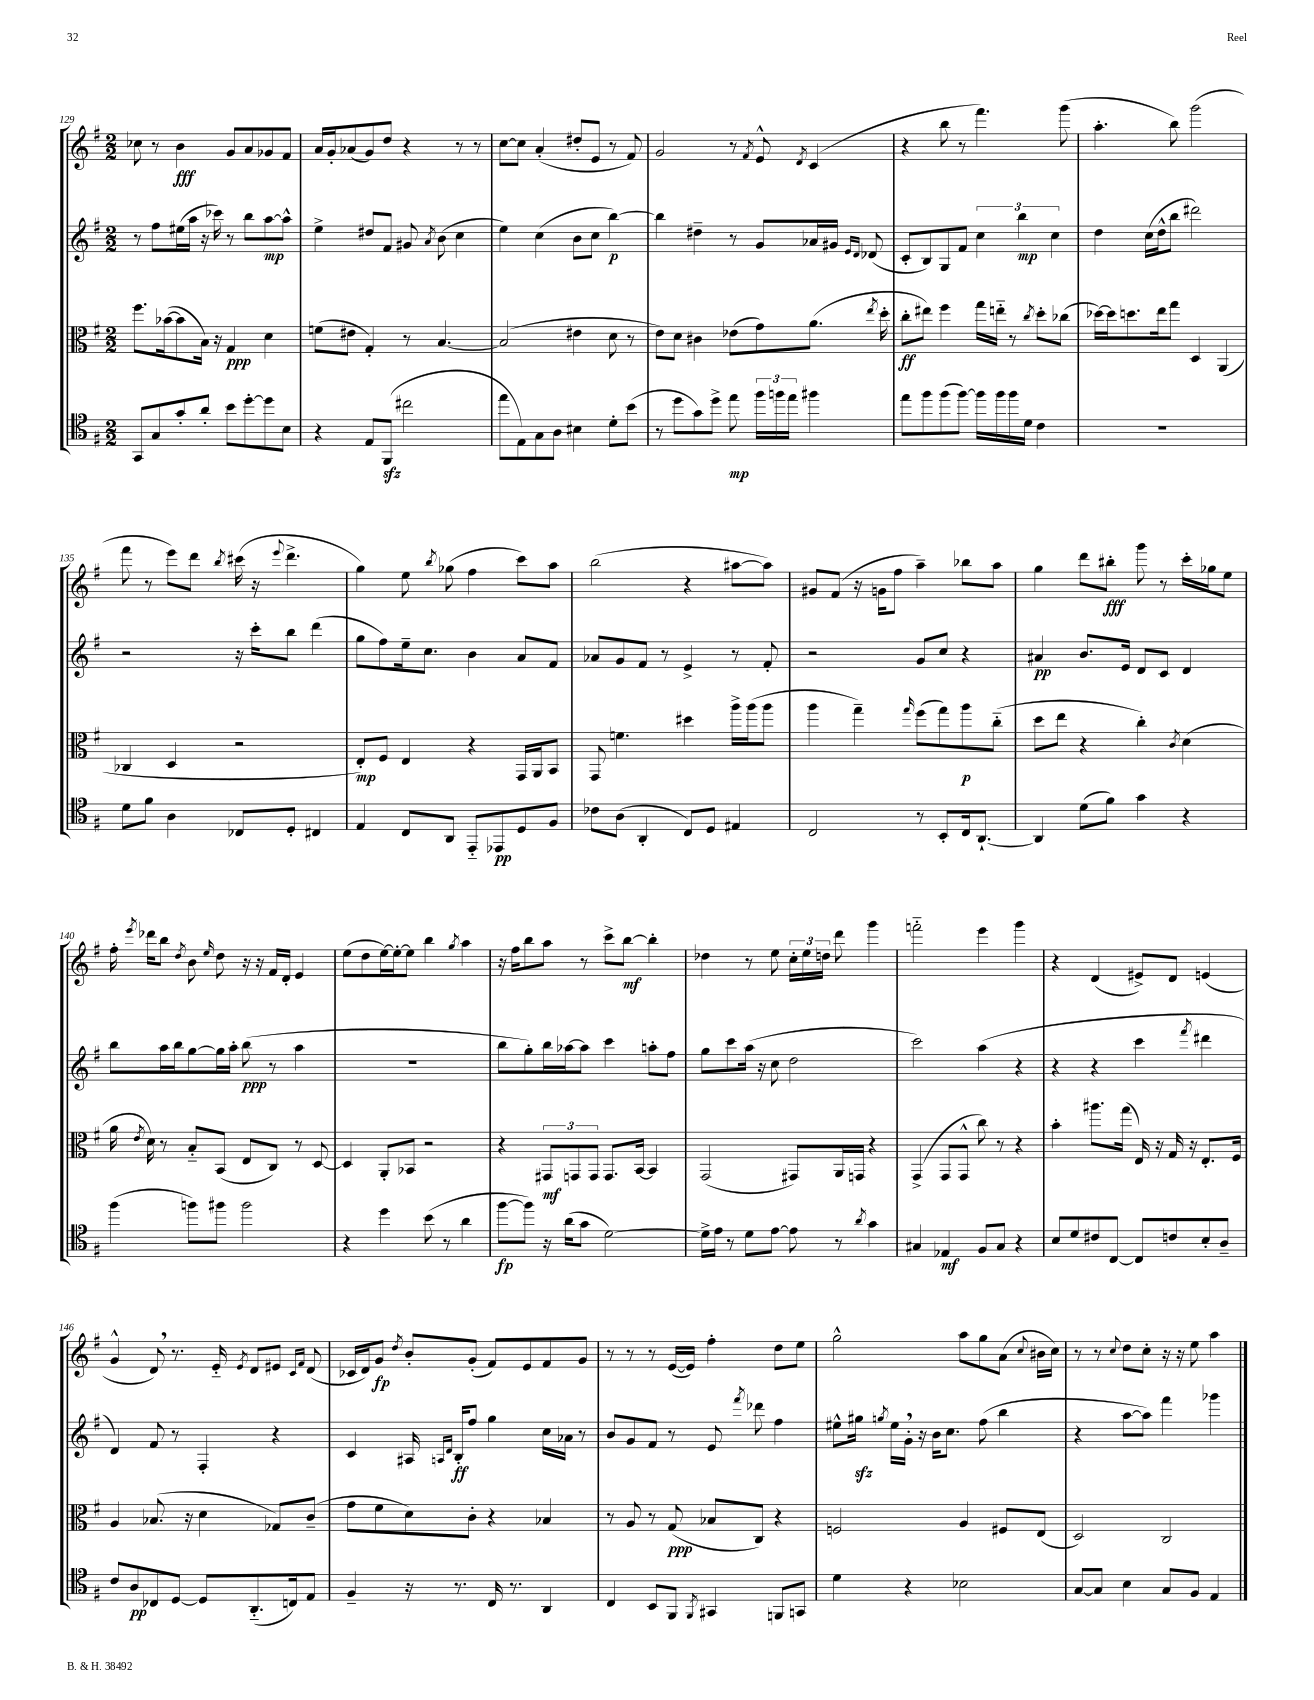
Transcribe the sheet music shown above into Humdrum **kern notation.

**kern	**kern	**kern	**kern
*staff4	*staff3	*staff2	*staff1
*clefC4	*clefC3	*clefG2	*clefG2
*k[f#]	*k[f#]	*k[f#]	*k[f#]
*M2/2	*M2/2	*M2/2	*M2/2
8GG	8.ff#	8r	8cc-
8G	.	8ff#	8r
.	([16b-	.	.
8g'	8b-]	(16ee#	4b
.	.	16aa	.
8a'	16B)	16r	.
.	16r	16ccc-)	.
8b	4G	8r	8g
[8dd'	.	8bb	8a
8dd]	4d	[8aa	8g-
8B	.	8aa^^]	8f#
=	=	=	=
4r	(8f	4ee^	16a
.	.	.	16g'
.	8e#	.	(8a-
8E	4G')	8dd#	8g)
(8FF#	.	8f#	8dd
2cc#	8r	8g#	4r
.	.	8qa	.
.	[4.B	(8b	.
.	.	4cc	8r
.	.	.	8r
=	=	=	=
8ee	(2B]	4ee)	[8cc
8E)	.	.	8cc]
8G	.	(4cc	(4a'
8A	.	.	.
4B#	4e#	8b	8dd#'
.	.	8cc	8e
8d'	8d	[4bb)	8r
(8b	8r	.	8f#)
=	=	=	=
8r	8e)	4bb]	2g
8dd	8d	.	.
8g)	4c#	4dd#~	.
8dd^	.	.	.
8ee	(8e-	8r	8r
.	.	.	8qf#
24ff#	8g)	8g	8e^^
24ff	.	.	.
24ee	.	.	.
.	.	.	8qd
4ff#	(8.a	16a-	(4c
.	.	16g#	.
.	.	16qqe	.
.	.	16qqd	.
.	.	(8d-	.
.	8qee	.	.
.	16dd'	.	.
=	=	=	=
8ee	8cc'	8c'	4r
8ff#	8ee#)	8B)	.
(8ff#	4ff#	8G	8bb
[8ff#)	.	8f#	8r
16ff#]	16gg	6cc	4.fff#)
16ff#	16ee'~	.	.
16ff#	8r	.	.
.	.	6bb	.
16d	.	.	.
.	8qcc	.	.
4c	8dd'	.	.
.	.	6cc	.
.	(8cc-	.	(8ggg
=	=	=	=
1r	[16dd-)	4dd	4.aa'
.	16dd-]	.	.
.	8.dd	.	.
.	.	(16cc	.
.	16ee	16dd^^	.
.	8gg	8bb	8bb)
.	4D	2ddd#)	(2ggg
.	(4AA	.	.
=	=	=	=
8d	4C-	2r	8fff#
8f#	.	.	8r
4A	4D	.	8eee)
.	.	.	8ddd
.	.	.	8qbb
8C-	2r	16r	(16ccc#
.	.	16ccc'	16r
.	.	.	8qqeee
8D'	.	8bb	4.ddd^
4C#	.	(4ddd	.
=	=	=	=
4E	8E')	8gg	4gg)
.	8F#	8ff#)	.
8C	4E	16ee~	8ee
.	.	8.cc	.
.	.	.	8qbb
8AA	.	.	(8gg-
8EE'~	4r	4b	4ff#
8EE-	.	.	.
8D	16GG	8a	8ccc)
.	16AA	.	.
8F#	8BB	8f#	8aa
=	=	=	=
8c-	8GG	8a-	(2bb
(8A	4.f	8g	.
4AA'	.	8f#	.
.	.	8r	.
8C)	4dd#	4e^	4r
8D	.	.	.
4E#	16aa^	8r	[8aa#
.	(16aa	.	.
.	8aa	8f#'	8aa#])
=	=	=	=
2C	4aa	2r	8g#
.	.	.	(8f#
.	4gg~)	.	16r
.	.	.	16g
.	.	.	8ff#
.	16qqgg	.	.
8r	(8ff#	8g	4aa~)
8BB'	8gg)	8cc	.
16C	8aa	4r	8bb-
[8.AA`	.	.	.
.	(8cc'~	.	8aa
=	=	=	=
4AA]	8dd	4a#	4gg
.	8ee	.	.
(8d	4r	8.b	8ddd
8f#)	.	.	8bb#'
.	.	16e	.
4g	4cc')	8d	8ggg
.	.	8c	8r
.	8qc	.	.
4r	(4d	4d	16ccc'
.	.	.	16gg-
.	.	.	8ee
=	=	=	=
(4ff#	16a	8bb	16ff#'
.	8qe	.	8qeee
.	16d)	.	16ddd-
.	8r	16aa	8bb
.	.	16bb	.
.	.	.	8qdd
8ff)	8B'~	[8gg	8b
.	.	.	16qqee
8ff#	(8BB	16gg]	8dd
.	.	16aa'	.
2ff#	8E	(8bb	16r
.	.	.	16r
.	8C)	8r	16f#
.	.	.	16d'
.	8r	4aa	4e
.	[8D	.	.
=	=	=	=
4r	4D]	1r	(8ee
.	.	.	8dd
4dd	8AA'	.	[16ee)
.	.	.	16ee'_
.	8BB-	.	8ee]
(8b	2r	.	4bb
8r	.	.	.
.	.	.	8qgg
4a	.	.	4aa
=	=	=	=
[8ff#	4r	8bb	16r
.	.	.	16ff#
8ff#])	.	8gg')	8bb
16r	12GG#	16bb	8aa
(16a	.	[16aa-	.
.	12GG	.	.
8g	.	8aa-]	8r
.	12GG	.	.
[2d)	8.GG	4ccc	8ccc^
.	.	.	[8bb
.	[16BB	.	.
.	4BB]	8aa'	4bb']
.	.	8ff#	.
=	=	=	=
16d^]	(2GG	8gg	4dd-
16e	.	.	.
8r	.	8ccc	.
8d	.	(16aa	8r
.	.	16r	.
[8e	.	8cc	8ee
8e]	8GG#)	2dd	24cc'
.	.	.	24ee
.	.	.	24dd
8r	16AA	.	8ddd
.	16GG	.	.
8qa	.	.	.
4g	4r	.	4ggg
=	=	=	=
4G#	(4GG^	2ccc)	2fff'~
4E-	8GG	.	.
.	8GG^^	.	.
8F#	8cc)	(4aa	4eee
8G#	8r	.	.
4r	4r	4r	4ggg
=	=	=	=
8B	4b'	4r	4r
8d	.	.	.
8c#	8.aa#	4r	(4d
[8C	.	.	.
.	(16gg	.	.
8C]	16E)	4ccc	8e#^)
.	16r	.	.
8c	16G	.	8d
.	16r	.	.
.	.	8qfff#	.
8B'	8.E'	4ddd#	(4e
8A~	.	.	.
.	16F#	.	.
=	=	=	=
8c	4A	4d)	4g^^
8A	.	.	.
8C-	(8.B-	8f#	8d)
[8D	.	8r	8.r
.	16r	.	.
8D]	4d	4F#'	.
.	.	.	16e'~
.	.	.	8qe
(8.AA'~	.	.	8d
.	8G-)	4r	8e#
16C)	.	.	.
.	.	.	16qqc
.	.	.	16qqf#
8E	(8c~	.	(8d
=	=	=	=
4F#~	8g	4c	16c-
.	.	.	16d)
.	8f#	.	8g
.	.	.	8qdd
16r	8d)	16A#	8b'
.	.	16qqA	.
.	.	16qqd	.
8.r	.	16B'	.
.	8c'	8ff#	(8g'
16C	4r	4gg	8f#)
8.r	.	.	.
.	.	.	8e
4AA	4B-	16cc	8f#
.	.	16a-	.
.	.	8r	8g
=	=	=	=
4C	8r	8b	8r
.	8A	8g	8r
8BB	8r	8f#	8r
8FF#	(8G	8r	([16e
.	.	.	16e])
8qFF#	.	.	.
4GG#	8B-	8e	4ff#'
.	.	8qfff#	.
.	8C)	8ddd-	.
8FF	4r	4ff#	8dd
8GG	.	.	8ee
=	=	=	=
4d	2F	8ee#^^	2gg^^
.	.	16gg#	.
.	.	8qgg	.
.	.	16ee#	.
4r	.	16g'	.
.	.	16r	.
.	.	16b	.
.	.	8.cc	.
2B-	4A	.	8aa
.	.	(8ff#	8gg
.	8F#	4bb	(8a
.	.	.	8qqcc
.	(8E	.	16b#
.	.	.	16cc)
=	=	=	=
[8G	2D)	4r	8r
8G]	.	.	8r
.	.	.	8qqcc
4B	.	[8aa	8dd
.	.	8aa])	8cc'
8G	2C	4fff#	16r
.	.	.	16r
8F#	.	.	8ee
4E	.	4ggg-	4aa
==	==	==	==
*-	*-	*-	*-
